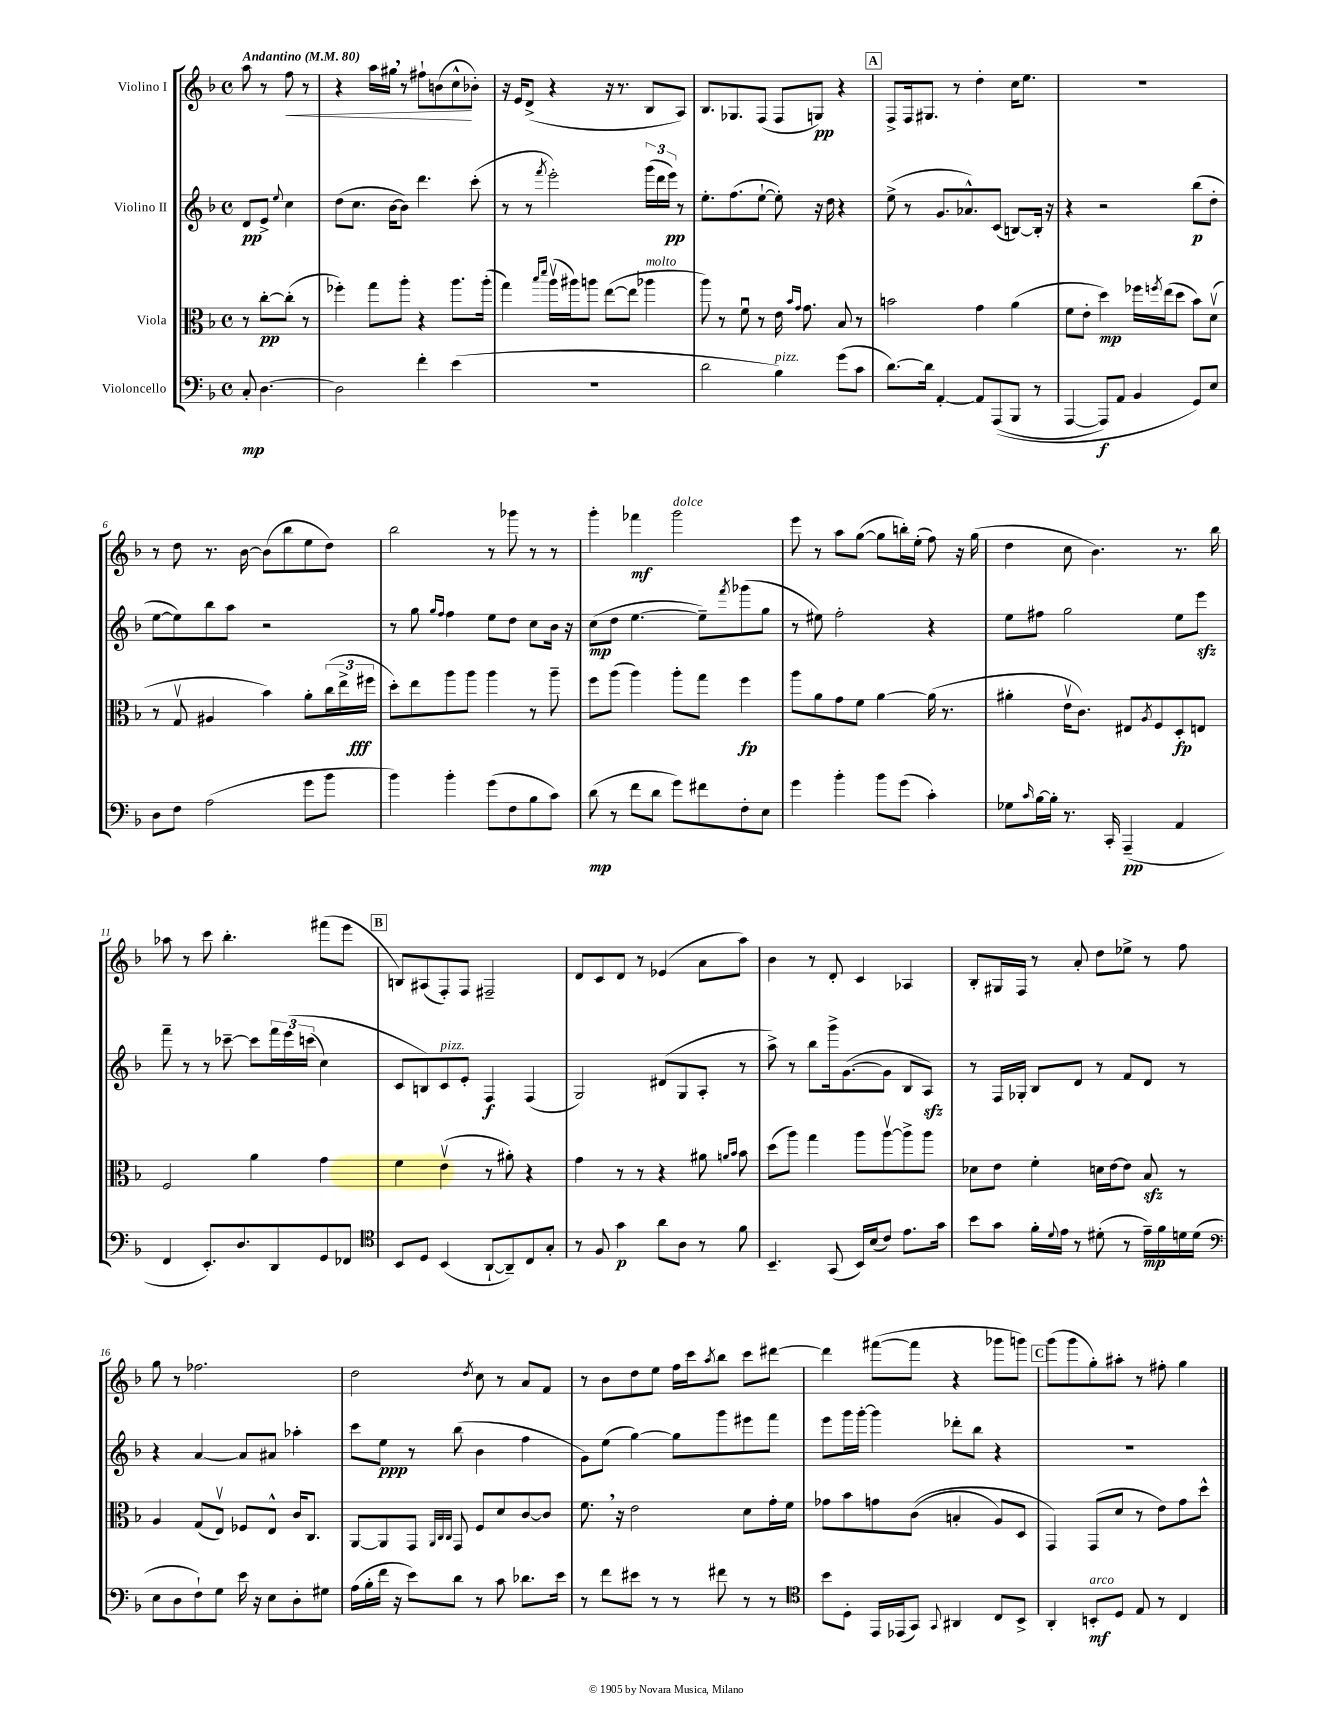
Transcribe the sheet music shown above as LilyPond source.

<<
\new StaffGroup <<
\new Staff = "s0" \with { instrumentName = "Violino I" } {
    \clef treble \key f \major \defaultTimeSignature \time 4/4 \partial 2 \tempo "Andantino" 4 = 80
    a''8 r8 f''8\< r8 |
    r4 a''16 gis''16 \breathe r8 fis''8-! b'8( c''8-^\! bes'8-.) |
    r16 e'16 d'8->( r4 r16 r8. bes8 a8) |
    bes8. ges8. f8( f8 g8\pp) r4 |
    \mark \markup { \box "A" } f8-> f16 gis8. r8 d''4-. c''16 e''8. |
    R1 |
    r8 d''8 r8. bes'16~ bes'8( bes''8 e''8 d''8) |
    bes''2 r8 ges'''8 r8 r8 |
    g'''4-. fes'''4\mf g'''2^\markup { \italic "dolce" } |
    e'''8 r8 a''8 g''8~( g''8 b''16-.) e''16-.( f''8) r16 g''16( |
    d''4 c''8 bes'4.) r8. bes''16 |
    aes''8 r8 c'''8 bes''4.-. fis'''8( e'''8 |
    \mark \markup { \box "B" } b8) ais8( f8-.) f8 fis2-- |
    d'8 c'8 d'8 r8 ees'4( a'8 a''8) |
    bes'4 r8 d'8-. c'4 aes4 |
    bes8-. gis16 f16 r8 a'8-. d''8 ees''8-> r8 f''8 |
    g''8 r8 fes''2. |
    d''2 \acciaccatura { d''8 } c''8 r8 a'8 f'8 |
    r8 bes'8 d''8 e''8 f''16 c'''16 \acciaccatura { a''8 } bes''8 c'''8 dis'''8~ |
    dis'''4 fis'''8~( fis'''8 r4 ges'''8 g'''8) |
    \mark \markup { \box "C" } g'''8( g'''8 g''8-.) ais''8-. r8 fis''8-. g''4 \bar "|." |
}
\new Staff = "s1" \with { instrumentName = "Violino II" } {
    \clef treble \key f \major \defaultTimeSignature \time 4/4 \partial 2
    d'8\pp e'8-> \appoggiatura { e''8 } c''4 |
    d''8( c''8. bes'16~ bes'8) d'''4. c'''8-.( |
    r8 r8 \acciaccatura { f'''8 } e'''2-.) \tuplet 3/2 { g'''16( d'''16 e'''16\pp) } r8 |
    e''8.-. f''8.( e''8~-! e''8-.) r16 d''16 r4 |
    \mark \markup { \box "A" } e''8->( r8 g'8. aes'8.-^) c'8( b8~) b16-. r16 |
    r4 r2 bes''8\p( d''8-. |
    e''8~ e''8) bes''8 a''8 r2 |
    r8 g''8 \grace { g''16 f''16 } f''4 e''8 d''8 c''8 bes'16 r16 |
    c''8\mp( d''8 e''4.~ e''8--) \acciaccatura { f'''8 } ges'''8( g''8 |
    r8 eis''8) f''2-. r4 |
    e''8 fis''8 g''2 e''8 e'''8\sfz |
    f'''8-- r8 r8 ces'''8~-- ces'''8 \tuplet 3/2 { f'''16 e'''16\( c'''16( } c''4) |
    \mark \markup { \box "B" } c'8 b8\) c'8^\markup { \italic "pizz." } e'8-. f4\f f4( |
    g2) dis'8( g8 a8-. r8 |
    a''8->) r8 bes''8 g'''16-> g'8.~( g'8 bes8 a8\sfz) |
    r8 f16 ges16-. bes8 d'8 r8 f'8 d'8 r8 |
    r4 a'4~ a'8 ais'8 aes''4-. |
    c'''8 e''8\ppp r8 bes''8( bes'4 f''4 |
    g'8) e''8( g''4~) g''8 g'''8 eis'''8 f'''8 |
    e'''8 g'''16 g'''16~-. g'''4 des'''8-. bes''8 r4 |
    \mark \markup { \box "C" } R1 \bar "|." |
}
\new Staff = "s2" \with { instrumentName = "Viola" } {
    \clef alto \key f \major \defaultTimeSignature \time 4/4 \partial 2
    r8 c''8~-.\pp c''8-.( r8 |
    fes''4-.) g''8 a''8-. r4 a''8. a''16-.( |
    g''4) \grace { bes''16 d'''16 } a''16\upbow( ais''16) a''8 e''8~( e''8 aes''4^\markup { \italic "molto" } |
    a''8) r8 f'8\downbow r8 e'16 \grace { bes'16 g'16 } g'8. bes8 r8 |
    \mark \markup { \box "A" } b'2 g'4 a'4( |
    f'8 e'8-. d''4\mp) fes''16 \acciaccatura { f''8 } e''16( d''8 bes'8) d'8\upbow( |
    r8 g8\upbow ais4 bes'4) a'8-. \tuplet 3/2 { c''16( e''16-> fis''16\fff } |
    d''8-.) e''8 a''8 a''8 a''4 r8 a''8-- |
    f''8 a''8( a''4) a''8-. g''8 f''4\fp |
    a''8 a'8 g'8 f'8 a'4~ a'16( r8. |
    ais'4-. e'16\upbow c'8.) eis8 \acciaccatura { a8 } f8 d8-.\fp e8 |
    f2 a'4 g'4 |
    \mark \markup { \box "B" } f'4 e'4\upbow( r8 ais'8-.) r4 |
    g'4 r8 r8 r4 ais'8 \grace { a'16 bes'16 } bes'8 |
    d''8( a''8) g''4 a''8 a''8~\upbow a''8-> a''8 |
    des'8 e'8 f'4-. d'16 e'16~ e'8 bes8\sfz r8 |
    a4 g8( e8\upbow) fes8 e8-^ c'16 c8. |
    a,8~ a,8 g,8 \grace { a,32 c32 c32 } g,8 f8 d'8 c'8~ c'8 |
    f'8. \breathe r16 e'2 d'8 g'16-. f'16 |
    ges'8 bes'8 g'8 c'8(\( b4-. a8) d8 |
    \mark \markup { \box "C" } g,4\) g,8( d'8 r8 e'8) g'8 d''8-^ \bar "|." |
}
\new Staff = "s3" \with { instrumentName = "Violoncello" } {
    \clef bass \key f \major \defaultTimeSignature \time 4/4 \partial 2
    c8-.\mp d4.~ |
    d2 f'4-. e'4( |
    R1 |
    d'2 bes4^\markup { \italic "pizz." }) g'8( c'8 |
    \mark \markup { \box "A" } d'8.~) d'16 a,4~-. a,8 a,,8(\( bes,,8 r8 |
    a,,4~ a,,8\f) a,8 bes,4 g,8\) e8 |
    d8 f8 a2( g'8 bes'8 |
    bes'4) bes'4-. g'8( f8 bes8 c'8) |
    d'8\mp( r8 f'8 d'8 g'8) fis'8 f8-. e8 |
    g'4 bes'4-. bes'8 g'8( c'4-.) |
    ges8 \grace { c'16 } bes16~ bes16-. r8. c,16-. a,,4--\pp( a,4 |
    f,4 e,8.-.) d8. d,8 g,8 fes,8 |
    \mark \markup { \box "B" } \clef tenor bes,8 d8 bes,4( a,8~-! a,8--) c8 g8-. |
    r8 f8 g'4\p a'8 a8 r8 f'8 |
    bes,4.-- g,8( bes,16) bes16( c'8) e'8. g'16 |
    bes'8 g'8 f'16-. \appoggiatura { d'8 } e'16 r8 dis'8-.( r8 e'16--\mp) f'16 d'16 d'16( |
    \clef bass e8 d8 f8-!) g8 e'16 r16 e8 d8-. gis8 |
    a16( bes16-. f'16 r16 e'8) d'8 r8 c'8 des'8. e'16 |
    r8 f'8 eis'8 r8 r8 fis'8 r8 r8 |
    \clef tenor bes'8 d8-. e,16 ees,16( g,8) \appoggiatura { g,8 } ais,4 c8 bes,8-> |
    \mark \markup { \box "C" } a,4-. b,8-.\mf^\markup { \italic "arco" } d8 e8 r8 c4 \bar "|." |
}
>>
>>
